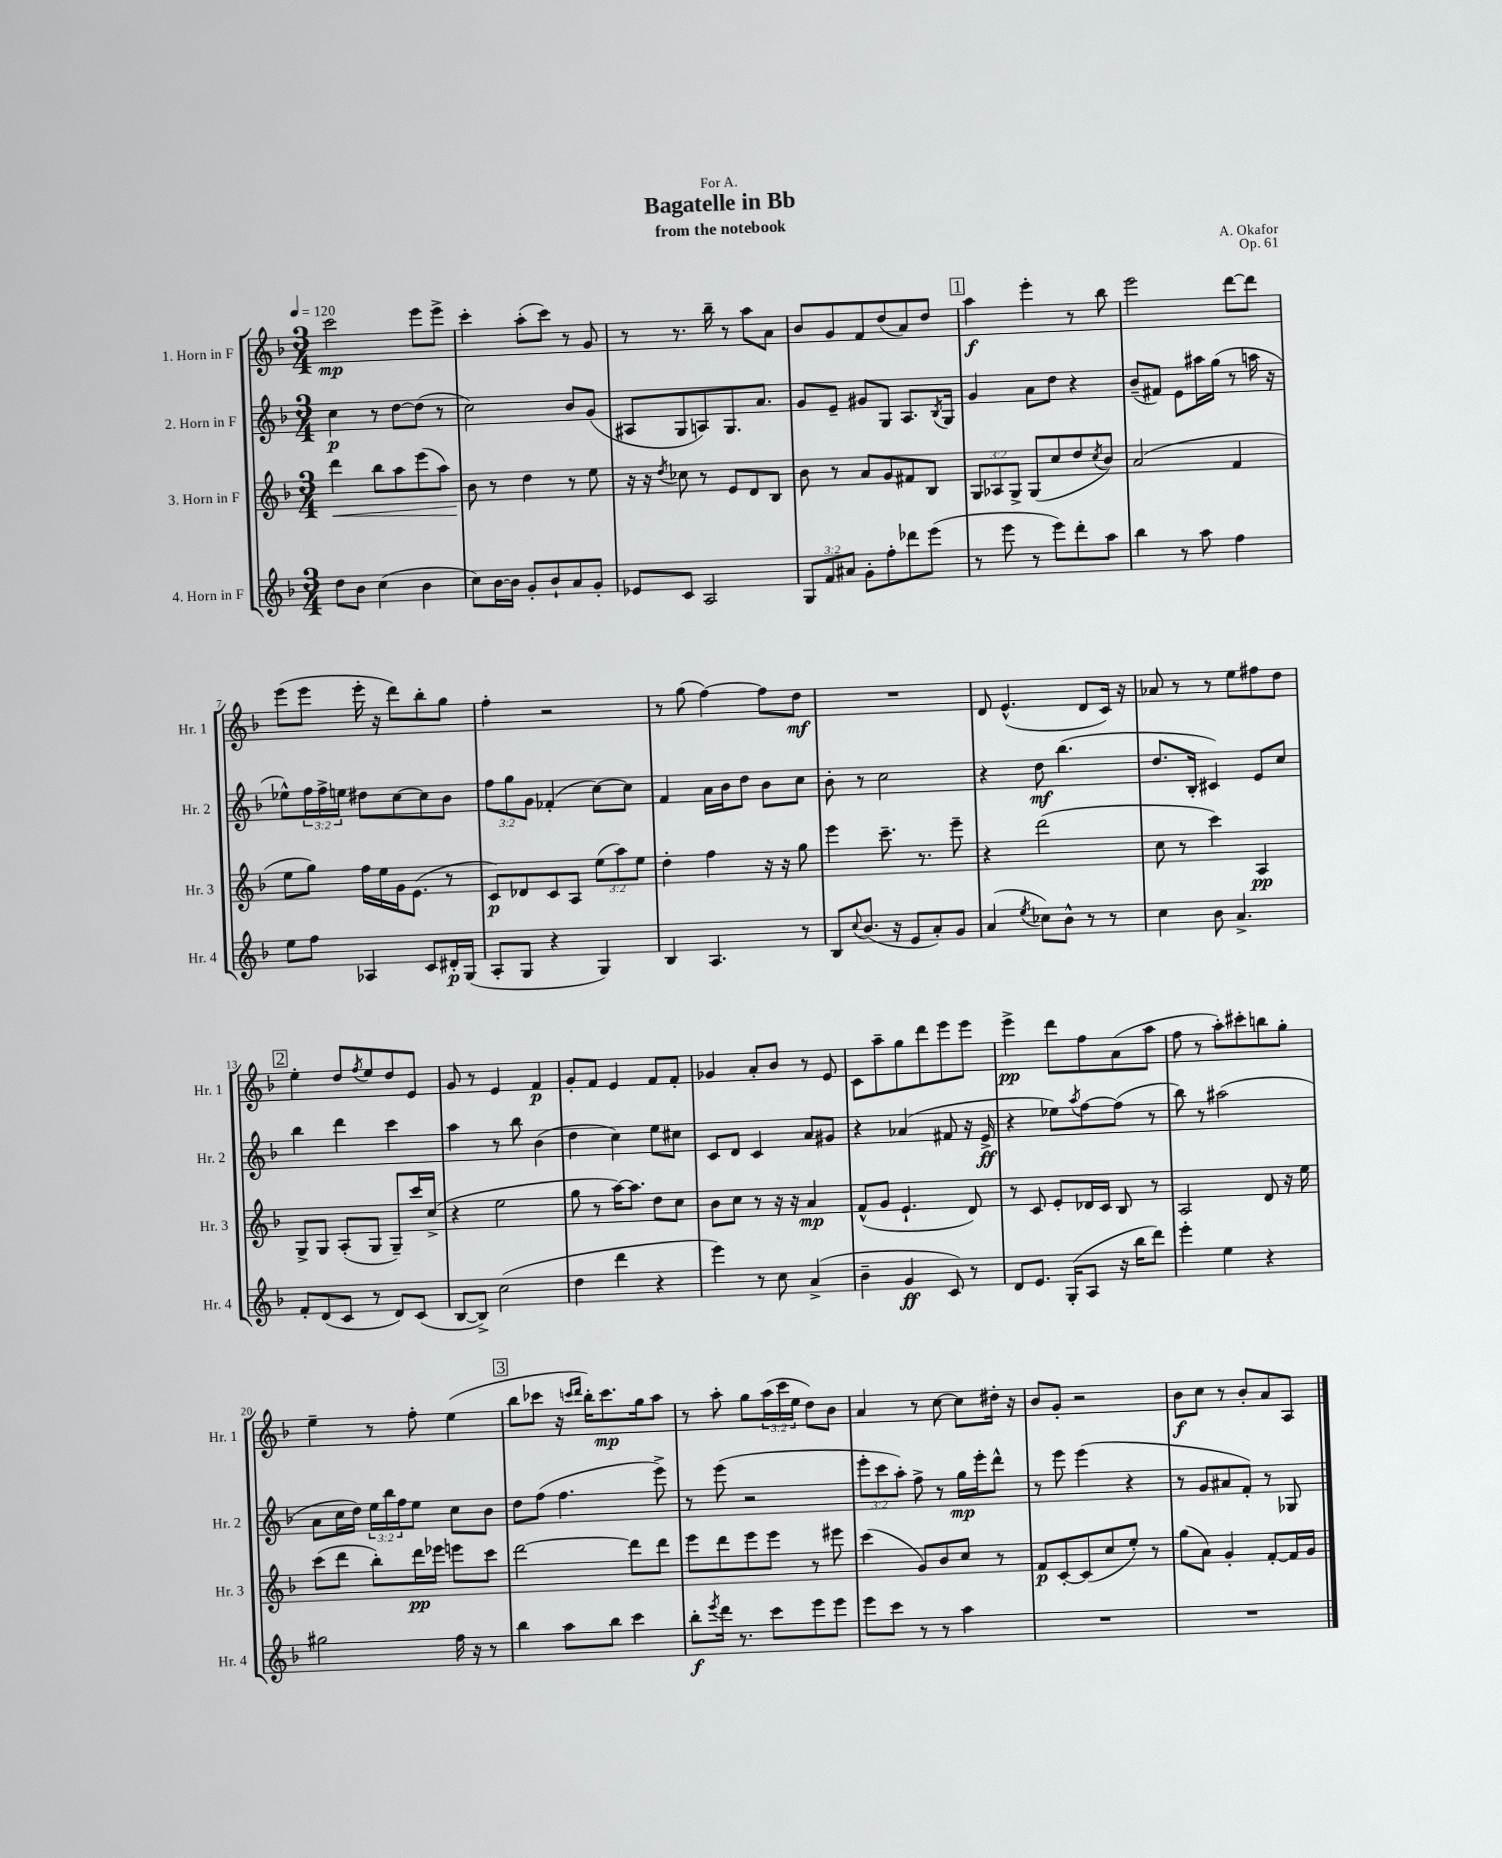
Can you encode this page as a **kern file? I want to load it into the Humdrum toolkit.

**kern	**kern	**kern	**kern
*staff4	*staff3	*staff2	*staff1
*clefG2	*clefG2	*clefG2	*clefG2
*k[b-]	*k[b-]	*k[b-]	*k[b-]
*M3/4	*M3/4	*M3/4	*M3/4
*MM120	*MM120	*MM120	*MM120
8dd	4ddd	4cc	2ccc
8b-	.	.	.
(4cc	8bb-	8r	.
.	8aa	[8dd	.
4b-	(8eee	(8dd]	8eee
.	8aa)	8r	8eee^
=	=	=	=
8cc)	8b-	2cc)	4ccc'
[16b-	8r	.	.
16b-]	.	.	.
8g'	4dd	.	(8aa'
8b-`	.	.	8ccc)
8a	8r	8b-	8r
8g'	8ee	(8g	8g
=	=	=	=
8e-	16r	8A#	8r
.	16r	.	.
.	8qdd	.	.
8c	8cc-	8G	8.r
2A	8r	8A)	.
.	.	.	16bb-~
.	8e	8.G	8r
.	8d	.	8aa
.	.	8.a	.
.	8B-	.	8a
=	=	=	=
12G	8b-	8g	8b-
12f	.	.	.
.	8r	8e~	8g
12a#	.	.	.
8g'	8a	8g#	8f
8ff'	8g	8G	(8dd
8ddd-	8f#	8.A	8a)
(8eee	8B-	.	8dd
.	.	8qB-	.
.	.	16G	.
=	=	=	=
8r	12G	4g	4aa
.	12A-	.	.
8eee	.	.	.
.	12G^	.	.
8r	(8G	8a	4eee'
8eee)	8cc	8dd	.
8ddd'	8dd	4r	8r
.	8qcc	.	.
8aa	8b-)	.	8bb-
=	=	=	=
4bb-	(2a	(8b-~	2eee
.	.	8f#)	.
8r	.	8e	.
8aa	.	16aa#	.
.	.	(16gg	.
4ff	4f	8r	[8ddd
.	.	16aa	8ddd]
.	.	16r	.
=	=	=	=
8ee	8ee	8ee-^^)	(8eee
8ff	8gg)	24ff	8eee
.	.	24ff^	.
.	.	24ee	.
4A-	16ff	8dd#	16eee'
.	16ee	.	16r
.	16g	[8cc	8ddd)
.	(8.e	.	.
8c	.	8cc]	8bb-'
16d#'	8r	8b-	8gg
(16G	.	.	.
=	=	=	=
8A'	8c)	12ff	4ff'
.	.	12gg	.
8G	8d-	.	.
.	.	12g	.
4r	8c	(4f-'	2r
.	8A	.	.
4G)	(12ee	[8cc)	.
.	12aa)	.	.
.	.	8cc]	.
.	12ee	.	.
=	=	=	=
4B-	4dd'	4f	8r
.	.	.	(8gg
4.A	4ff	16a	[4ff)
.	.	16b-	.
.	.	8dd	.
.	16r	8b-	8ff]
.	16r	.	.
8r	8gg	8cc	8dd
=	=	=	=
8B-	4eee	8b-'	2.r
8qqcc	.	.	.
(8.b-	.	8r	.
.	8.ccc~	2cc	.
16r	.	.	.
8e	.	.	.
.	8.r	.	.
8a')	.	.	.
8g	8eee~	.	.
=	=	=	=
(4a	4r	4r	8d
.	.	.	(4.e^^
8qee	.	.	.
8cc-)	(2ddd	8dd	.
8b-^^	.	(4.bb-	.
8r	.	.	8d
8r	.	.	16c)
.	.	.	16r
=	=	=	=
4cc	8cc	8.dd	8a-
.	8r	.	8r
.	.	16B-'	.
8b-	4ccc)	4c#)	8r
4.a^	.	.	8ee
.	4A	8e	8ff#
.	.	8cc	8dd
=	=	=	=
8f'	8G^	4bb-	4ee'
(8d	8G	.	.
8c	(8A'	4ddd	8dd
.	.	.	8qff
8r	8G	.	8ee
8d)	8G~)	4ccc	8dd
(8c	16ccc	.	8e
.	(16cc^	.	.
=	=	=	=
[8B-	4r	4aa	8g
8B-^])	.	.	8r
(2cc	2ee	8r	4e
.	.	8bb-	.
.	.	(4b-	4f
=	=	=	=
4dd	8gg	4dd	8g'
.	8r	.	8f
4ddd	[16aa)	4cc)	4e
.	8.aa]	.	.
4r	8dd	8ee	8f
.	8cc	8cc#	8f'
=	=	=	=
4eee)	8b-	8c	4g-
.	8cc	8d	.
8r	8r	4c	8a'
8cc	16r	.	8b-
.	16r	.	.
(4a^	4a	8a	8r
.	.	8g#	8e
=	=	=	=
4b-~	(8f^^	4r	8c
.	8g	.	8aa~
4g	4.e`	(4a-	8gg
.	.	.	8ddd
8c)	.	8f#	8eee
8r	8d)	16r	8eee
.	.	16e^	.
=	=	=	=
8d	8r	4r	4eee^
8.e	8c	.	.
.	8e'	8ee-)	8ddd
(16G'	.	.	.
.	.	8qaa	.
8A	16d-	[8ff	8ff
.	16c	.	.
16r	8B-	(8ff]	(8a
16bb-	.	.	.
8ddd)	8r	8r	8aa
=	=	=	=
4eee'	2A	8bb-)	8ff
.	.	8r	8r
4ee	.	(2aa#	8aa')
.	.	.	8ccc#'
4r	8d	.	8bb
.	16r	.	8gg'
.	16ee	.	.
=	=	=	=
2gg#	(8ccc	8a	4ee~
.	8ddd	16cc	.
.	.	16dd)	.
.	8bb-')	24ee	8r
.	.	24bb-	.
.	.	24ff	.
.	16ddd	8ee	8ff'
.	16eee-	.	.
16ff	8eee	8cc	(4ee
16r	.	.	.
8r	8ccc	8b-	.
=	=	=	=
4bb-	[2ddd	8dd	8bb-
.	.	(8ff	8ccc-
8aa	.	4.ff	16r
.	.	.	16qqccc
.	.	.	16qqddd
.	.	.	16bb-')
8bb-	.	.	8.ccc
4ccc	8ddd]	.	.
.	.	.	16gg
.	8ddd	8eee^)	8aa
=	=	=	=
8bb-'	8eee	8r	8r
8qeee	.	.	.
16ddd	8ddd	(8eee	8aa'
8.r	.	.	.
.	8eee	2r	8gg
8ccc	8eee	.	(24aa
.	.	.	24ccc
.	.	.	24ee
8eee	8r	.	8dd)
8eee	8eee#	.	8b-
=	=	=	=
8eee	(4ccc	12eee'	4a
.	.	12ccc	.
8ccc	.	.	.
.	.	12aa')	.
8r	8g)	8ff^	8r
8r	8b-	8r	[8cc
4aa	8cc	16gg	8cc]
.	.	16eee'	.
.	8r	8ddd^^	16dd#'
.	.	.	16r
=	=	=	=
2.r	8f	8r	8b-
.	[8c'	8eee	8g'
.	(8c]	(4eee	2r
.	8cc	.	.
.	8ee')	4r	.
.	8r	.	.
=	=	=	=
2.r	(8gg	8r	8b-
.	8a)	8g	8cc
.	4g'	8a#	8r
.	.	8f')	8b-'
.	[8f'	8r	8a
.	16f]	8G-	8A
.	16g	.	.
==	==	==	==
*-	*-	*-	*-
